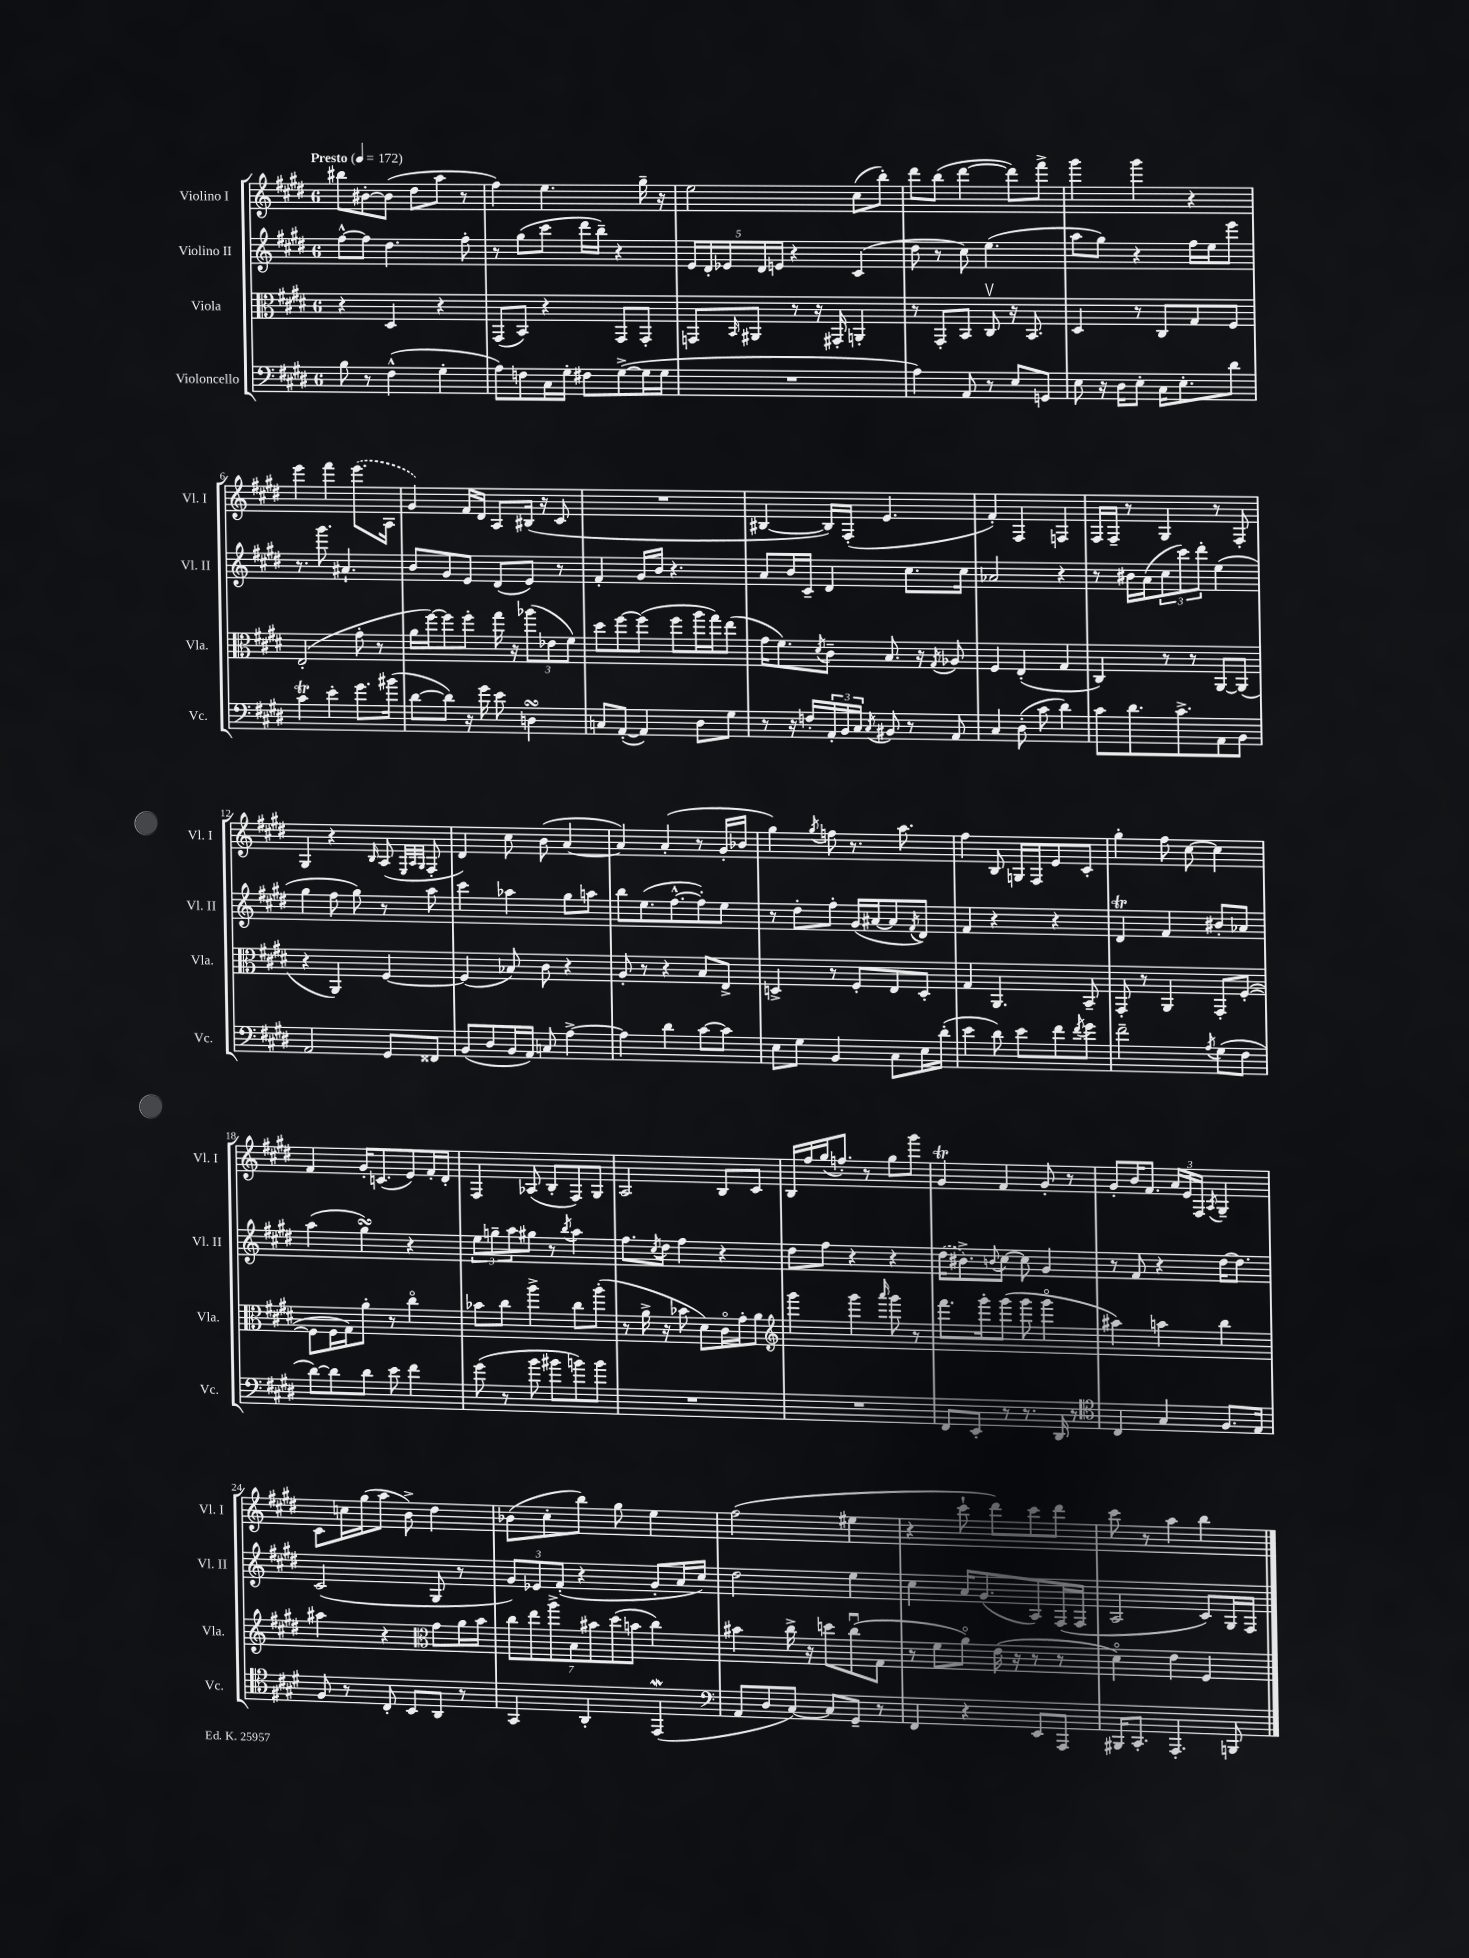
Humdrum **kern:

**kern	**kern	**kern	**kern
*part4	*part3	*part2	*part1
*staff4	*staff3	*staff2	*staff1
*I"Violoncello	*I"Viola	*I"Violino II	*I"Violino I
*I'Vc.	*I'Vla.	*I'Vl. II	*I'Vl. I
*clefF4	*clefC3	*clefG2	*clefG2
*k[f#c#g#d#]	*k[f#c#g#d#]	*k[f#c#g#d#]	*k[f#c#g#d#]
*M6/8	*M6/8	*M6/8	*M6/8
*MM172	*MM172	*MM172	*MM172
=1	=1	=1	=1
!	!	!	!LO:TX:a:B:t=Presto
8B\	4r	[8ff#^^\L	8bb#X\L
8r	.	8ff#\J]	[8b#X'\
(4F#^^\	4D#/	4.dd#\	(8b#\J]
.	.	.	8dd#\L
4G#'\	4r	.	8aa\J
.	.	8ff#'\	8r
=2	=2	=2	=2
8A\L)	(8GG#/L	8r	4ff#\)
8Fn\	8BB/J)	(8gg#\L	.
16C#\L	4r	8ccc#\J	4.ee\
16G#'\JJ	.	.	.
8F#X\L	.	16ddd#\LL	.
.	.	16bb~\JJ)	.
([8G#^\	8GG#/L	4r	.
16G#\L]	8GG#'/J	.	16gg#~\
16G#\JJ	.	.	16r
=3	=3	=3	=3
2.r	8GGn/L	20e/LL	2ee\
.	.	20d#'/	.
.	.	20e-X/	.
.	16qqBB/	.	.
.	8AA#X/J	.	.
.	.	20d#/	.
.	.	20en/JJ	.
.	8r	4r	.
.	16r	.	.
.	16GG#X'/	.	.
.	4AAn'/	(4c#/	(8cc#\L
.	.	.	8bb'\J)
=4	=4	=4	=4
4A\)	8r	8dd#\	8ddd#\L
.	8GG#'/L	8r	(8bb\J
8AA/	8BB/J	8cc#\)	[4ddd#\
8r	8C#v/	(4.ee\	.
8E/L	16r	.	8ddd#\L])
.	8.BB/	.	.
8GGn/J	.	.	8fff#^\J
=5	=5	=5	=5
8E\	4D#/	8aa\L	4ggg#\
16r	.	8gg#\J)	.
16D#\KL	.	.	.
8E'\J	8r	4r	4ggg#\
16C#\KL	8C#/L	.	.
8.E'\	.	.	.
.	8G#/	16ff#\LL	4r
.	.	16ee\J	.
8d#\J	8F#/J	8eee\J	.
!!LO:LB:g=z
=6	=6	=6	=6
4c#T\	(2E'/	8.r	4eee\
.	.	8.ggg#\	.
4e'\	.	.	4fff#\
.	.	4.a#X`/	.
8.g#\L	8g#'\	.	(8.eee\L
.	8r	.	.
(16b#X\Jk	.	.	16A\Jk
=7	=7	=7	=7
[8d#\L	16a\LL	8b/L	4g#/)
.	[16ff#\J)	.	.
8d#\J])	8ff#\]	8g#/	.
16r	8ff#'\J	8e/J	16f#/LL
16g#\	.	.	16d#/JJ
8e\	16gg#\	(8d#/L	8A/L
.	16r	.	.
4DnsSSs\	(12aa-X\L	8e/J)	(16B#X/Jk
.	.	.	16r
.	12e-X\	.	.
.	.	8r	8c#/
.	12f#\J)	.	.
=8	=8	=8	=8
8Cn/L	8dd#\L	4f#'/	2.r
([8AA'/J	[8ff#\	.	.
4AA/])	(8ff#\J]	16g#/LL	.
.	.	16b/JJ	.
.	8ff#\L	4.r	.
8D#\L	16aa\L	.	.
.	16gg#\J)	.	.
8G#\J	(8ee\J	.	.
=9	=9	=9	=9
8r	16g#\KL	8a/L	[4B#X/
.	8.f#\)	.	.
16r	.	16b/L	.
16Fn'/LL	.	16c#~/JJ	.
.	8qd#/	.	.
24AA'/	8c#~\J	4d#/	16B#/LL])
24BB/	.	.	.
.	.	.	(16F#'/JJ
24C#/JJ	.	.	.
8qC#/	.	.	.
8BB#X/	8.B/	.	4.e/
8r	.	8.cc#\L	.
.	16r	.	.
.	8qG#/	.	.
8AA/	8A-X/	.	.
.	.	16cc#\Jk	.
=10	=10	=10	=10
4C#/	4F#/	2a-X/	4f#'/)
(8D#'\	(4E'/	.	4F#/
8c#\	.	.	.
4d#\)	4G#/	4r	4Fn/
=11	=11	=11	=11
8c#\L	4C#/)	8r	16F#/LL
.	.	.	16F#~/JJ
8.d#\	.	16b#X\LL	8r
.	.	(16a\J	.
.	8r	12cc#\	4G#/
8.c#^\	.	.	.
.	.	12ccc#\)	.
.	8r	.	.
.	.	12ddd#'\J	.
8AA\	[8AA/L	(4ee\	8r
8BB\J	(8AA/J]	.	8F#'/
!!LO:LB:g=z
=12	=12	=12	=12
2AA/	4r	4gg#\	4G#/
.	4AA/)	8ff#\	4r
.	.	8gg#\)	.
.	.	.	16qqB/
8GG#/L	[4F#/	8r	(8A/
.	.	.	32qqE/LLL
.	.	.	32qqA/
.	.	.	32qqG#/JJJ
8FF##X/J	.	8aa\	8F#'/
=13	=13	=13	=13
(8BB/L	(4F#/]	4ccc#\	4d#/)
8D#/	.	.	.
16BB/L	8B-X/)	4aa-X\	8cc#\
16AA/JJ)	.	.	.
8Cn/	8c#\	.	(8b\
[4A^\	4r	8gg#\L	[4a/
.	.	8aan\J	.
=14	=14	=14	=14
4A\]	8A'/	8bb\L	4a/])
.	8r	(8.ee\	.
4d#\	4r	.	(4a'/
.	.	[8.ff#^^\	.
[8c#\L	8B/L	8ff#'\])	8r
8c#\J]	8E^/J	8ee\J	16g#'/LL
.	.	.	16b-X/JJ
=15	=15	=15	=15
8E\L	4Dn^/	8r	4gg#\)
8G#\J	.	8dd#'\L	.
.	.	.	8qgg#/
4BB/	8r	8ff#'\J	8ffn\
.	8F#'/L	(16g#/LL	8.r
.	.	[16a#X/J	.
8C#\L	8E/	8a#/]	.
.	.	.	8.aa\
.	.	8qf#/	.
16E\L	8D'/J	8d#/J)	.
(16d#'\JJ	.	.	.
=16	=16	=16	=16
4e\	4G#/	4f#/	4ff#\
8d#\)	4.AA/	4r	8B/
8e\L	.	.	16Gn/LL
.	.	.	16F#/J
8f#\	.	4r	8e/
8qf#/	.	.	.
8g#\J	8BB~/	.	8c#'/J
=17	=17	=17	=17
2f#~\	8GG#'/	4d#t/	4gg#'\
.	8r	.	.
.	4AA/	4f#/	8ff#\
.	.	.	[8cc#\
8qA/	.	.	.
(8G#\L	8GG#'/L	8b#X'/L	4cc#\]
8F#\J	([8F#'/J	8a-X/J	.
!!LO:LB:g=z
=18	=18	=18	=18
[8d#\L)	8F#\L]	(4aa\	4f#/
8d#\]	16F#\L	.	.
.	16G#\J)	.	.
8d#\J	8a'\J	4gg#sSsS\)	16g#'/KL
.	.	.	(8.cn/
8e\	8r	.	.
4f#\	4cc#\	4r	8e/)
.	.	.	16f#'/L
.	.	.	16d#'/JJ
=19	=19	=19	=19
(8g#\	8b-X\L	12ee\L	4F#/
.	.	12ggn~\	.
8r	8cc#\J	.	.
.	.	12aa\	.
8b\	4aa^\	8gg#X\J	(8A-X/
8b#X\L	.	8r	8B'/L
.	.	8qbb/	.
8bn\)	8cc#\L	4aa\	8F#/)
8b\J	(8aa'\J	.	8G#/J
=20	=20	=20	=20
2.r	8r	8.ff#\L	2A/
.	16a^\	.	.
.	.	8qcc#/	.
.	16r	16dd#\Jk	.
.	8b-X\	4ff#\	.
.	8d#\L)	.	.
.	16c#\L	4r	8B/L
.	16g#'\J	.	.
.	8a\J	.	8c#/J
=21	=21	=21	=21
*	*clefG2	*	*
2.r	4ggg#\	8dd#\L	16B/LL
.	.	.	16ff#/
.	.	8ff#\J	(16gg#/J
.	.	.	8.ffn'/J)
.	4ggg#\	4r	.
.	.	.	8r
.	16qqaaa/	.	.
.	8ggg#\	4r	8gg#\L
.	8r	.	8ggg#\J
=22	=22	=22	=22
8FF#/L	8.fff#\L	(16dd#\KL	4g#t/
.	.	8.b#X^\)	.
8EE'/J	.	.	.
.	16ggg#'\k	.	.
.	.	8qqbn/	.
8r	(8ggg#\J	[8cc#\J	4f#/
8.r	8ggg#\	8cc#\]	.
.	4ggg#\	4g#/	8g#'/
16DD#/	.	.	.
8r	.	.	8r
=23	=23	=23	=23
*clefC4	*	*	*
4C#/	4aa#X\)	8r	8g#'/L
.	.	8f#/	16b/K
.	.	.	8.f#/J
4G#/	4aan\	4r	.
.	.	.	24a/LL
.	.	.	24e/
.	.	.	24F#/JJ
.	.	.	8qA/
8.F#/L	4bb\	[16dd#\KL	4G#~/
.	.	8.dd#\J]	.
16E/Jk	.	.	.
!!LO:LB:g=z
=24	=24	=24	=24
8F#/	4aa#X\	(2c#/	8c#\L
8r	.	.	16ccn\L
.	.	.	(16gg#\J
8C#'/	4r	.	8aa\J
8BB/L	.	.	8b^\)
*	*clefC3	*	*
8AA/J	8g#\L	8G#/	4dd#\
8r	16a\L	8r	.
.	16b\JJ	.	.
=25	=25	=25	=25
4GG#/	14cc#\L	12g#/L)	(8b-X\L
.	14ee\	.	.
.	.	12e-X/	.
.	.	.	8cc#'\
.	14aa^\	.	.
.	.	(12f#'/J	.
.	14B\	.	.
4AA'/	.	4r	8bb\J)
.	14b#X\	.	.
.	(14dd#\	.	.
.	.	.	8gg#\
.	14bn\J	.	.
(4EEw/	4cc#\)	8g#'/L	4ee\
.	.	16a/L	.
.	.	16cc#/JJ)	.
=26	=26	=26	=26
*clefF4	*	*	*
8AA/L	4b#X\	2dd#\	(2ff#\
8D#/	.	.	.
[8C#/J)	16cc#^\	.	.
.	16r	.	.
8C#/L]	8ddn\L	.	.
8GG#~/J	(8cc#u\	4ee\	4ee#X\
8r	8G#\J	.	.
=27	=27	=27	=27
4FF#/	8r	4cc#\	4r
.	8f#\L	.	.
4r	8a\J)	16a/KL	8ccc#`\
.	.	(8.g#/	.
.	(16e\	.	8ddd#\L)
.	16r	.	.
8EE/L	8r	8A/)	8ccc#\
8AAA/J	8r	(16F#/L	8ddd#\J
.	.	16F#/JJ	.
=28	=28	=28	=28
16BBB#X/KL	4d#\)	2A/	8ccc#\
8.CC#'/J	.	.	.
.	.	.	8r
4.AAA'/	4e\	.	4aa\
.	4F#/	8c#/L)	4bb\
8BBBn/	.	16G#/L	.
.	.	16F#/JJ	.
==	==	==	==
*-	*-	*-	*-
